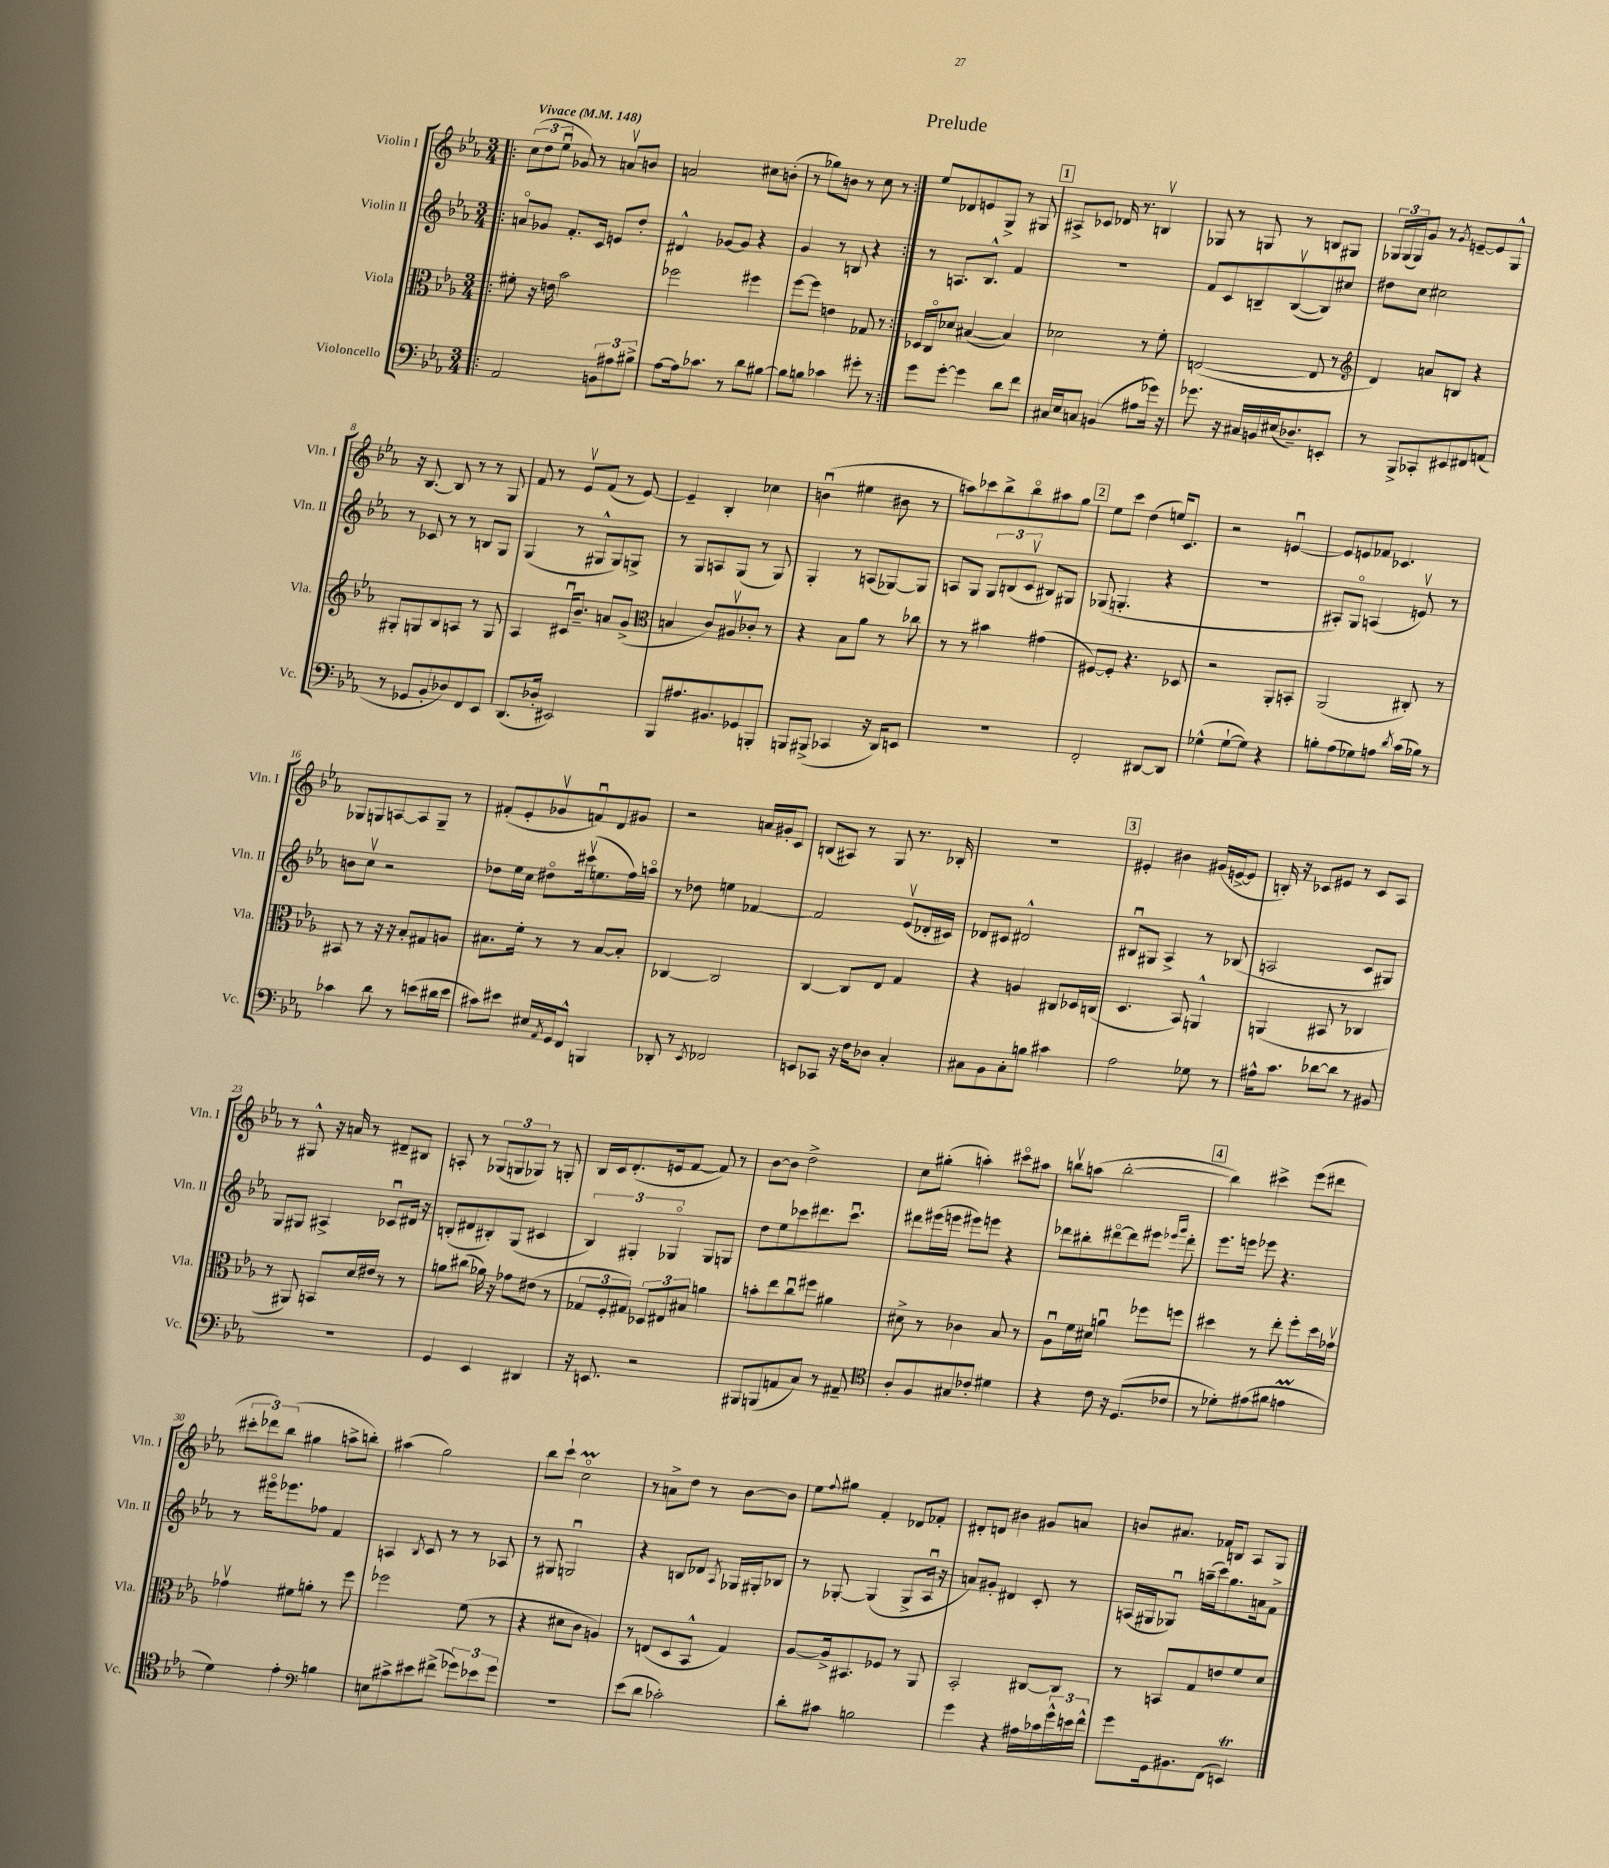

**kern	**kern	**kern	**kern
*staff4	*staff3	*staff2	*staff1
*clefF4	*clefC3	*clefG2	*clefG2
*k[b-e-a-]	*k[b-e-a-]	*k[b-e-a-]	*k[b-e-a-]
*M3/4	*M3/4	*M3/4	*M3/4
*MM148	*MM148	*MM148	*MM148
=!|:	=!|:	=!|:	=!|:
2AA-	8f#'	8ao	(12cc
.	.	.	12dd
.	16r	8g-	.
.	.	.	12ee-u
.	16e	.	.
.	2b-	8.f'	8g-)
.	.	.	8r
.	.	16c	.
12BB	.	8e	8av
12A#	.	.	.
.	.	8dd'	8b
12B#^	.	.	.
=	=	=	=
[8A-	2ff-	4d#^^	2a
16A-]	.	.	.
8.c-	.	.	.
.	.	[8g-	.
8r	.	8g-]	.
8d	4ff#	4r	8cc#
[8B#	.	.	(8b'
=	=	=	=
8B#]	[8ff	4g	8r
8B	8ff]	.	8gg-)
4c-	4e	8r	8b
.	.	8B	8r
8g#'	8G-	4r	8cc
8r	8r	.	8r
=:|!	=:|!	=:|!	=:|!
8g	16D-	8r	8ee-
.	16Co	.	.
[8g'	8d-	8.A	8d-
4g]	([4B#	.	8e
.	.	8.B-^^	.
.	.	.	8G^
8d	4B#])	4f	8r
8f	.	.	8G#
=	=	=	=
16C#	2d-	2.r	8A#^
16E-	.	.	.
8C	.	.	8c-
(4BB	.	.	16d-
.	.	.	8.r
8A#	8r	.	4Bv
16g-)	8f'	.	.
16r	.	.	.
=	=	=	=
8.g-	([2E	8f	8G-
.	.	8c	8r
16r	.	.	.
16C#	.	8B~	8G
16BB	.	.	.
(16E#	.	([8Bv	8r
8.D-~)	.	.	.
.	8E]	8B])	8B
8EE'	8r	8cc#	8G#
=	=	=	=
*	*clefG2	*	*
8r	4d)	8dd#	24G-
.	.	.	(24G-
.	.	.	24G-)
8BBB-^	.	8cc	8g
8CC-'	8a	2cc#	8r
.	.	.	8qg
8EE#	8B	.	[8e~
8FF#	4r	.	8e]
(8AA	.	.	8G-^^
=	=	=	=
8r	8G#'	8r	16r
.	.	.	[8.B-
8GG-	8G	8c-	.
8BB-'	8B-	8r	8B-]
8D-)	8A	8r	8r
8FF	8r	8B	8r
8EE-	8G	8G	8G
=	=	=	=
(8.DD	4A-	(4G	8f
.	.	.	8r
16D-'	.	.	.
2EE#)	16c#u	8r	8e-v
.	8.b-~	.	.
.	.	8G#^^	(8f
.	8a	8G#)	8r
.	(8g^	8G^	[8e-)
=	=	=	=
*	*clefC3	*	*
8BBB-	4B	8r	4e-~]
8.A#	.	8G	.
.	8c)	8A	4B-'
8.BB#	.	.	.
.	8A#v	(8G	.
8GG-	8c-'	8r	4cc-
8BBB'	8r	8G)	.
=	=	=	=
8BBB	4r	4G'	(4bu
(8BBB#^	.	.	.
4CC-	8B-	8r	4ee#
.	8a-	(8A	.
16r	8r	[8G-)	8b#
16DD)	.	.	.
8EE	8cc-	8G-]	8r
=	=	=	=
2.r	8r	8A	8aa)
.	8r	8G	8ccc-
.	4b#	12G	8bb-^
.	.	(12B	.
.	.	.	8bb-o
.	.	12cv	.
.	(4g#	8B#)	8aa#
.	.	8G#	8gg
=	=	=	=
2FF'	[8F#)	(8G-	8ee-
.	8F#']	4.G'	8ccc
.	4.r	.	(4dd
[8DD#	.	4r	16ee)
.	.	.	8.c
8DD#]	8D-	.	.
=	=	=	=
(4G-^^	2r	2.r	2r
[8G-`	.	.	.
8G-])	.	.	.
4r	8AA-'	.	[4eu
.	8BB'	.	.
=	=	=	=
8B'	(2AA-	8A#')	8e]
(8A-	.	8Go	8e
8G-)	.	(4A	8f-
8A	.	.	4.c-
8qd	.	.	.
(16c	8C#')	8ev)	.
16B-)	.	.	.
8r	8r	8r	.
=	=	=	=
4c-	8BB#	8b	8G-
.	8r	8ccv	8G
8d	16r	2r	[8A
.	16r	.	.
8r	8B-'	.	8A]
(8e	8G#	.	8G~
16d#	8A	.	8r
16e	.	.	.
=	=	=	=
8c#)	8.B#	8dd-	(8f#'
8e#	.	16ee-	8e-'
.	16f'	16cc	.
16E#	8r	8dd#o	8g-v
8qAA-	.	.	.
16GG	.	.	.
8FF^^	8r	(16ccc#v	8fu)
.	.	8.ee	.
4BBB	[8B#	.	8d
.	8B#']	16ff)	8g#
.	.	16aao	.
=	=	=	=
8DD-'	[4C-	8r	2r
8r	.	8dd-	.
8qEE-	.	.	.
2FF-	2C-]	4ee	.
.	.	[4f-	16a
.	.	.	16g#'
.	.	.	8c
=	=	=	=
8EE	[4C	2f-]	(8B
8CC-	.	.	8A#)
16r	8C]	.	8r
16F	.	.	.
8D-	8E-	.	8G
4C'	4G	(8e-v	8.r
.	.	16d-'	.
.	.	16c#)	16B-'
=	=	=	=
8C#	4r	8d-	2.r
8BB-	.	8c#	.
8C#'	4A	2d#^^	.
8B	.	.	.
4c#	8C#	.	.
.	16D-	.	.
.	(16C	.	.
=	=	=	=
2A-	4.D	8B#u	4e#'
.	.	8G#	.
.	.	4A-^	4b#
.	8BB-)	.	.
8G-	4AA^^	8r	(16g#
.	.	.	[16e^
8r	.	(8B-	8e]
=	=	=	=
16A#^^	(4AA	2A	16B')
8.c	.	.	16r
.	.	.	8c-
[8d-	8BB#	.	8e#
8d-]	8r	.	8r
8r	4C-	8c	8c-
8BB#	.	8G#)	8A-
=	=	=	=
2.r	8r	8G	8r
.	8AA#)	8G#	8G#^^
.	8BB	4A#^	16r
.	.	.	16a
.	16d	.	8r
.	16e#	.	.
.	8r	8c-u	8d#~
.	8r	16d#	8B#
.	.	16r	.
=	=	=	=
4GG	8a	(8B'	8A'
.	(8cc#	8d#	8r
4EE-	16a-)	8B#')	(12G-
.	16r	.	.
.	.	.	12G
.	8g-	(8G	.
.	.	.	12G-)
4DD#	(8e#	4c#	8r
.	8r	.	8G'
=	=	=	=
16r	12G-	6B-)	16B-
8.EE	.	.	16c
.	12F'	.	.
.	.	.	(8.d'
.	12G#)	6G#'	.
2r	12D-	.	.
.	.	.	16e
.	12E#	6G-o	.
.	.	.	[8f
.	12B#	.	.
.	4a	8G-	8f])
.	.	8G	8r
=	=	=	=
8BBB#	8b'	8dd	[8b-
(8BBB	8ee-	8ee-	8b-]
8AA	8ccu	8ccc-	2dd^
8C)	8ff#	8.ddd#	.
8r	4a#	.	.
.	.	8.ccc-u	.
8AA#~	.	.	.
=	=	=	=
*clefC4	*	*	*
8A-'	8d#^	8ddd#	8cc
8F	8r	(16eee#	(8gg#'
.	.	16eee	.
8G#	4c-	8eee#)	4aa')
8c-'	.	8eee	.
4d#	8B-	4r	8ccc#o
.	8r	.	8aa#
=	=	=	=
4r	8A-u	8ddd-	8bbv
.	16f	8bb#'	(8aa
.	16d#	.	.
8c	4au	[8ddd#o	[2bb'
16r	.	8ddd#]	.
(8.D	.	.	.
.	8ff-	8eee#	.
.	.	16qqeee-	.
.	.	16qqggg	.
8c-	8ff	8ddd#'	.
=	=	=	=
8r	4dd#	8.eee-	4bb])
8d-')	.	.	.
.	.	16eee	.
(8e#	8r	8eee-	4ccc#^
8f#	8ee-'	4.r	.
4e	8ff'	.	(8eee-
.	16dd#	.	8ddd#
.	16g-v	.	.
=	=	=	=
4d)	4g-v	8r	12ccc#'
.	.	.	12ddd-)
.	.	16eee#o	.
.	.	.	(12bb-
.	.	8.eee-	.
4e-'	8f#	.	4gg#
.	8a'	8ff-	.
*clefF4	*	*	*
4B	8r	4f	8aa^
.	8ff	.	8bb')
=	=	=	=
8E	2ff-	4A	(4aa#
8c#^	.	.	.
.	.	8qB-	.
8e#	.	8c	2gg)
(8f#^	.	8r	.
12g-)	(8f	8r	.
12e-	.	.	.
.	8r	8A-	.
12g-	.	.	.
=	=	=	=
2.r	4r	8r	8bb-
.	.	8G#	8ccc`
.	8d#	2Gu	2cco
.	8c	.	.
.	4A)	.	.
=	=	=	=
(8e-	8r	4r	8r
8d	(8E	.	8a^
2c-')	8D	8B	8dd
.	8BB-^^	8d-	8r
.	.	8qA-	.
.	4G)	16G-	[8b-
.	.	16G#'	.
.	.	8B-	8b-]
=	=	=	=
8d'	[8A-	8r	8ee-
.	.	.	8qqff
8c#	16A-^]	[8G-'	8gg#
.	8.BB#	.	.
2B	.	(4G-]	4f'
.	8F-	.	.
.	8r	8G-^	8d-
.	8AA-	16A-u	8f-'
.	.	16r	.
=	=	=	=
4g	2BB-'	8a)	8d#'
.	.	8g#'	8d
4r	.	4d#	4b#
16A#	[8C#	8c'	8g#
16c-	.	.	.
24g^^	8C#]	8r	8a
24e	.	.	.
24f^^	.	.	.
=	=	=	=
8g	8r	(16A	8b
.	.	16G#	.
16GG	8BB	8G-u)	8.a#
8.BB#	.	.	.
.	8G	(16aa~	.
.	.	16ccc)	16f-
(8FF	8e	8.gg	8B
4EE)	8f	.	8A-
.	.	16a	.
.	8d	8f^	8G
==	==	==	==
*-	*-	*-	*-
